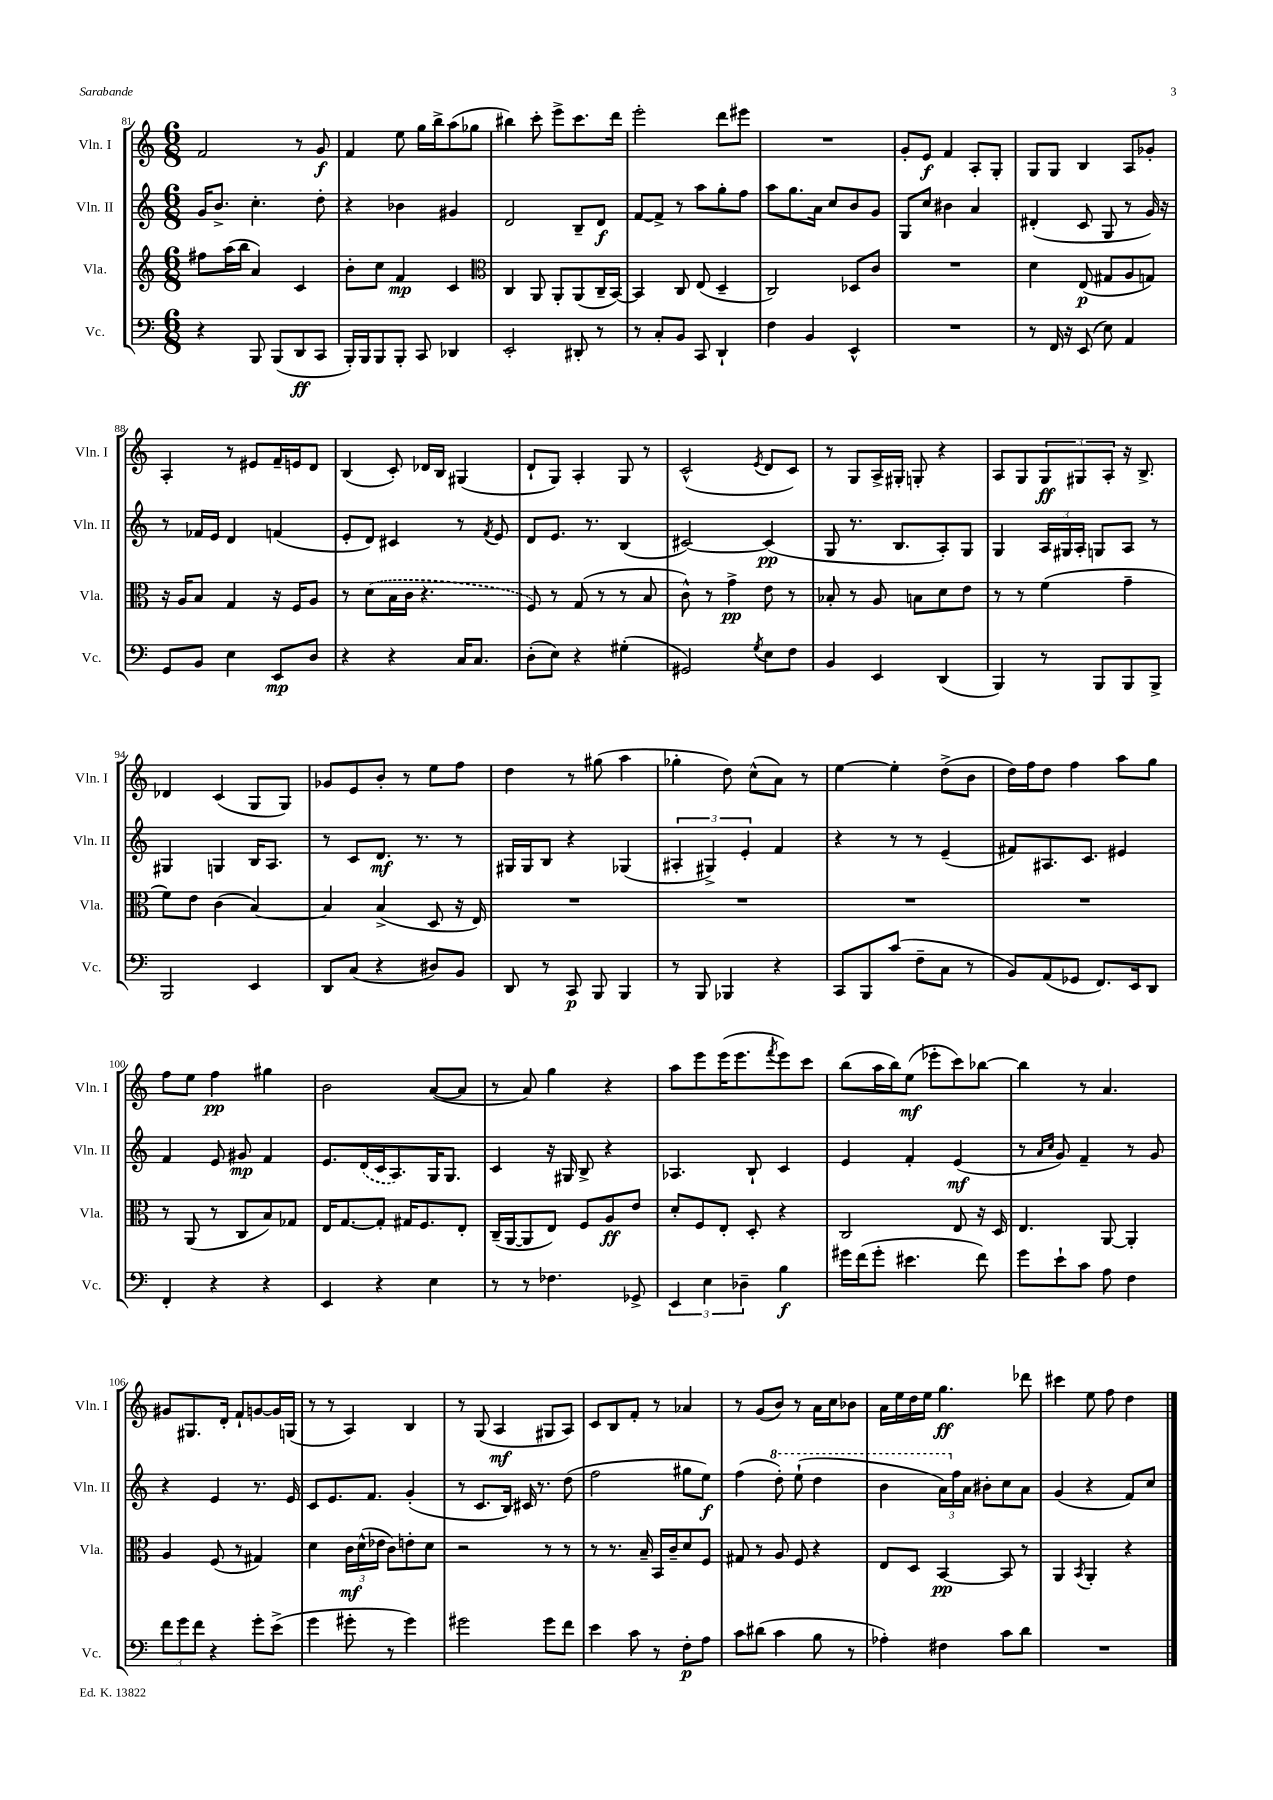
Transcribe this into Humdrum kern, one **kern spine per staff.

**kern	**dynam	**kern	**dynam	**kern	**dynam	**kern	**dynam
*part4	*part4	*part3	*part3	*part2	*part2	*part1	*part1
*staff4	*staff4	*staff3	*staff3	*staff2	*staff2	*staff1	*staff1
*I"Vc.	*	*I"Vla.	*	*I"Vln. II	*	*I"Vln. I	*
*I'Vc.	*	*I'Vla.	*	*I'Vln. II	*	*I'Vln. I	*
*clefF4	*	*clefG2	*	*clefG2	*	*clefG2	*
*k[]	*	*k[]	*	*k[]	*	*k[]	*
*M6/8	*	*M6/8	*	*M6/8	*	*M6/8	*
=81	=81	=81	=81	=81	=81	=81	=81
4r	.	8ff#X\L	.	16g/KL	.	2f/	.
.	.	.	.	8.b^/J	.	.	.
.	.	(16aa\L	.	.	.	.	.
.	.	16bb\JJ	.	.	.	.	.
8BBB/	.	4a/)	.	4.cc'\	.	.	.
(8BBB/L	.	.	.	.	.	.	.
8DD/	ff	4c/	.	.	.	8r	.
8CC/J	.	.	.	8dd'\	.	8g/	f
=82	=82	=82	=82	=82	=82	=82	=82
16BBB'/LL)	.	8b'\L	.	4r	.	4f/	.
16BBB/J	.	.	.	.	.	.	.
8BBB/	.	8cc\J	.	.	.	.	.
8BBB'/J	.	4f/	mp	4b-X\	.	8ee\	.
8CC/	.	.	.	.	.	16gg\LL	.
.	.	.	.	.	.	16bb^\J	.
4DD-X/	.	4c/	.	4g#X/	.	(8aa\	.
.	.	.	.	.	.	8gg-X\J	.
=83	=83	=83	=83	=83	=83	=83	=83
*	*	*clefC3	*	*	*	*	*
2EE'/	.	4C/	.	2d/	.	4bb#X\)	.
.	.	8AA/	.	.	.	8ccc'\	.
.	.	8AA'/L	.	.	.	8eee^\L	.
8DD#X'/	.	(8AA/	.	8B~/L	.	8.ccc\	.
8r	.	16C~/L	.	8d/J	f	.	.
.	.	[16BB/JJ)	.	.	.	16ddd\Jk	.
=84	=84	=84	=84	=84	=84	=84	=84
8r	.	4BB/]	.	[8f/L	.	2eee'\	.
8C'/L	.	.	.	8f^/J]	.	.	.
8BB/J	.	8C/	.	8r	.	.	.
8CC/	.	(8E/	.	8aa\L	.	.	.
4DD`/	.	4D~/	.	8gg'\	.	8ddd\L	.
.	.	.	.	8ff\J	.	8eee#X\J	.
=85	=85	=85	=85	=85	=85	=85	=85
4F\	.	2C/)	.	8aa\L	.	2.r	.
.	.	.	.	8.gg\	.	.	.
4BB/	.	.	.	.	.	.	.
.	.	.	.	16a\Jk	.	.	.
.	.	.	.	8cc/L	.	.	.
4EE^^/	.	8D-X/L	.	8b/	.	.	.
.	.	8c/J	.	8g/J	.	.	.
=86	=86	=86	=86	=86	=86	=86	=86
2.r	.	2.r	.	8G/L	.	8g'/L	.
.	.	.	.	8cc/J	.	8e/J	f
.	.	.	.	4b#X\	.	4f/	.
.	.	.	.	4a/	.	8A'/L	.
.	.	.	.	.	.	8G'/J	.
=87	=87	=87	=87	=87	=87	=87	=87
8r	.	4d\	.	(4d#X'/	.	8G/L	.
16FF/	.	.	.	.	.	8G/J	.
16r	.	.	.	.	.	.	.
(8EE/	.	(8E/	p	8c/	.	4B/	.
8E\)	.	8G#X/L	.	8G/	.	.	.
4AA/	.	8A/	.	8r	.	8A/L	.
.	.	8Gn/J)	.	16g/)	.	8g-X'/J	.
.	.	.	.	16r	.	.	.
!!LO:LB:g=z
=88	=88	=88	=88	=88	=88	=88	=88
8GG/L	.	16r	.	8r	.	4A'/	.
.	.	16A/KL	.	.	.	.	.
8BB/J	.	8B/J	.	16f-X/LL	.	.	.
.	.	.	.	16e/JJ	.	.	.
4E\	.	4G/	.	4d/	.	8r	.
.	.	.	.	.	.	8e#X/L	.
8EE/L	mp	16r	.	(4fn/	.	16f~/L	.
.	.	16F/KL	.	.	.	16en/J	.
8D/J	.	8A/J	.	.	.	8d/J	.
=89	=89	=89	=89	=89	=89	=89	=89
4r	.	8r	.	8e'/L	.	(4B/	.
.	.	(8d\L	.	8d/J)	.	.	.
4r	.	16B\L	.	4c#X/	.	8c'/)	.
.	.	16c\JJ	.	.	.	.	.
.	.	4.r	.	.	.	16d-X/LL	.
.	.	.	.	.	.	16B/JJ	.
16C/KL	.	.	.	8r	.	(4G#X/	.
8.C/J	.	.	.	.	.	.	.
.	.	.	.	8qf/	.	.	.
.	.	.	.	8e/	.	.	.
=90	=90	=90	=90	=90	=90	=90	=90
(8D'\L	.	8F/)	.	8d/L	.	8d`/L	.
8E\J)	.	8r	.	8.e/J	.	8G/J)	.
4r	.	(8G/	.	.	.	4A'/	.
.	.	.	.	8.r	.	.	.
.	.	8r	.	.	.	.	.
(4G#X'\	.	8r	.	(4B/	.	8G/	.
.	.	8B/	.	.	.	8r	.
=91	=91	=91	=91	=91	=91	=91	=91
2GG#X/)	.	8c^^\)	.	[2c#X/)	.	(2c^^/	.
.	.	8r	.	.	.	.	.
.	.	4g^\	pp	.	.	.	.
8qG/	.	.	.	.	.	8qe/	.
8E\L	.	8e\	.	(4c#/]	pp	8d/L	.
8F\J	.	8r	.	.	.	8c/J)	.
=92	=92	=92	=92	=92	=92	=92	=92
4BB/	.	8B-X'/	.	8G/	.	8r	.
.	.	8r	.	8.r	.	8G/L	.
4EE/	.	8A/	.	.	.	16A^/L	.
.	.	.	.	8.B/L	.	16G#X'/JJ	.
.	.	8Bn\L	.	.	.	8Gn'/	.
(4DD/	.	8d\	.	8A'/)	.	4r	.
.	.	8e\J	.	8G/J	.	.	.
=93	=93	=93	=93	=93	=93	=93	=93
4BBB/)	.	8r	.	4G/	.	8A/L	.
.	.	8r	.	.	.	8G/	.
8r	.	(4f\	.	24A/LL	.	12G/	ff
.	.	.	.	24G#X/	.	.	.
.	.	.	.	24A'/JJ	.	12G#X/	.
8BBB/L	.	.	.	8Gn/L	.	.	.
.	.	.	.	.	.	12A'/J	.
8BBB/	.	4g~\	.	8A/J	.	16r	.
.	.	.	.	.	.	8.B^/	.
8BBB^/J	.	.	.	8r	.	.	.
!!LO:LB:g=z
=94	=94	=94	=94	=94	=94	=94	=94
2BBB/	.	8f\L)	.	4G#X/	.	4d-X/	.
.	.	8e\J	.	.	.	.	.
.	.	(4c\	.	4Gn/	.	(4c/	.
4EE/	.	[4B/)	.	16B/KL	.	8G/L	.
.	.	.	.	8.A/J	.	.	.
.	.	.	.	.	.	8G/J)	.
=95	=95	=95	=95	=95	=95	=95	=95
8DD/L	.	4B/]	.	8r	.	8g-X/L	.
(8C/J	.	.	.	8c/L	.	8e/	.
4r	.	(4B^/	.	8.d/J	mf	8b'/J	.
.	.	.	.	.	.	8r	.
.	.	.	.	8.r	.	.	.
8D#X/L)	.	8D/	.	.	.	8ee\L	.
8BB/J	.	16r	.	8r	.	8ff\J	.
.	.	16E/)	.	.	.	.	.
=96	=96	=96	=96	=96	=96	=96	=96
8DD/	.	2.r	.	16G#X/LL	.	4dd\	.
.	.	.	.	16G#/J	.	.	.
8r	.	.	.	8B/J	.	.	.
8CC/	p	.	.	4r	.	8r	.
8BBB/	.	.	.	.	.	(8gg#X\	.
4BBB/	.	.	.	(4G-X/	.	4aa\	.
=97	=97	=97	=97	=97	=97	=97	=97
8r	.	2.r	.	6A#X'/	.	4gg-X'\	.
8BBB/	.	.	.	.	.	.	.
.	.	.	.	6G#X^/)	.	.	.
4BBB-X/	.	.	.	.	.	8dd\)	.
.	.	.	.	6e'/	.	.	.
.	.	.	.	.	.	(8cc^^\L	.
4r	.	.	.	4f/	.	8a\J)	.
.	.	.	.	.	.	8r	.
=98	=98	=98	=98	=98	=98	=98	=98
8CC/L	.	2.r	.	4r	.	[4ee\	.
8BBB/	.	.	.	.	.	.	.
(8c/J	.	.	.	8r	.	4ee'\]	.
8F~\L	.	.	.	8r	.	.	.
8C\J	.	.	.	(4e~/	.	(8dd^\L	.
8r	.	.	.	.	.	8b\J	.
=99	=99	=99	=99	=99	=99	=99	=99
8BB/L)	.	2.r	.	8f#X/L)	.	16dd\LL)	.
.	.	.	.	.	.	16ff\J	.
(8AA/	.	.	.	8.A#X/	.	8dd\J	.
8GG-X/J	.	.	.	.	.	4ff\	.
.	.	.	.	8.c/J	.	.	.
8.FF/L)	.	.	.	.	.	.	.
.	.	.	.	4e#X/	.	8aa\L	.
16EE/k	.	.	.	.	.	.	.
8DD/J	.	.	.	.	.	8gg\J	.
!!LO:LB:g=z
=100	=100	=100	=100	=100	=100	=100	=100
4FF'/	.	8r	.	4f/	.	8ff\L	.
.	.	(8AA/	.	.	.	8ee\J	.
4r	.	8r	.	8e/	.	4ff\	pp
.	.	8C/L	.	8g#X/	mp	.	.
4r	.	8B/)	.	4f/	.	4gg#X\	.
.	.	8G-X/J	.	.	.	.	.
=101	=101	=101	=101	=101	=101	=101	=101
4EE/	.	16E/KL	.	8.e/L	.	2b\	.
.	.	[8.G/	.	.	.	.	.
.	.	.	.	(16d/L	.	.	.
4r	.	8G'/J]	.	16c/J	.	.	.
.	.	.	.	8.A/)	.	.	.
.	.	16G#X/KL	.	.	.	.	.
.	.	8.F/	.	.	.	.	.
4E\	.	.	.	16G/K	.	([8a/L	.
.	.	.	.	8.G/J	.	.	.
.	.	8E'/J	.	.	.	8a/J]	.
=102	=102	=102	=102	=102	=102	=102	=102
8r	.	(16C~/LL	.	4c/	.	8r	.
.	.	[16AA/J	.	.	.	.	.
8r	.	8AA/]	.	.	.	8a/)	.
4.F-X\	.	8E/J)	.	16r	.	4gg\	.
.	.	.	.	16G#X/	.	.	.
.	.	8F/L	.	8B^/	.	.	.
.	.	8A/	ff	4r	.	4r	.
8GG-X^/	.	8e/J	.	.	.	.	.
=103	=103	=103	=103	=103	=103	=103	=103
6EE/	.	8d'/L	.	4.A-X/	.	8aa\L	.
.	.	8F/	.	.	.	8eee\	.
6E\	.	.	.	.	.	.	.
.	.	8E'/J	.	.	.	(16eee\K	.
.	.	.	.	.	.	8.eee\	.
6D-X~\	.	.	.	.	.	.	.
.	.	8D'/	.	8B`/	.	.	.
.	.	.	.	.	.	8qfff/	.
4B\	f	4r	.	4c/	.	8eee\)	.
.	.	.	.	.	.	8ccc\J	.
=104	=104	=104	=104	=104	=104	=104	=104
16g#X\LL	.	2C/	.	4e/	.	(8bb\L	.
(16f\J	.	.	.	.	.	.	.
8g#'\J	.	.	.	.	.	16aa\L	.
.	.	.	.	.	.	16bb\J)	.
4.e#X\	.	.	.	4f'/	.	(8ee\J	mf
.	.	.	.	.	.	8eee-X'\L	.
.	.	8E/	.	(4e/	mf	8ccc\)	.
8f\)	.	16r	.	.	.	[8bb-X\J	.
.	.	16D/	.	.	.	.	.
=105	=105	=105	=105	=105	=105	=105	=105
8g\L	.	4.E/	.	8r	.	4bb-\]	.
.	.	.	.	16qqa/LL	.	.	.
.	.	.	.	16qqcc/JJ	.	.	.
8e`\	.	.	.	8g/)	.	.	.
8c\J	.	.	.	4f~/	.	8r	.
8A\	.	[8AA/	.	.	.	4.a/	.
4F\	.	4AA'/]	.	8r	.	.	.
.	.	.	.	8g/	.	.	.
!!LO:LB:g=z
=106	=106	=106	=106	=106	=106	=106	=106
12f\L	.	4A/	.	4r	.	8g#X/L	.
12g\	.	.	.	.	.	.	.
.	.	.	.	.	.	8.G#X/	.
12f\J	.	.	.	.	.	.	.
4r	.	(8F/	.	4e/	.	.	.
.	.	.	.	.	.	16d'/Jk	.
.	.	8r	.	.	.	8f`/L	.
8g'\L	.	4G#X/)	.	8.r	.	[8gn/	.
(8e^\J	.	.	.	.	.	16g/L]	.
.	.	.	.	16e/	.	(16Gn/JJ	.
=107	=107	=107	=107	=107	=107	=107	=107
4g\	.	4d\	.	8c/L	.	8r	.
.	.	.	.	8.e/	.	8r	.
8g#X'\	.	24c\LL	mf	.	.	4A/)	.
.	.	(24d^^\	.	.	.	.	.
.	.	.	.	8.f/J	.	.	.
.	.	24e-X\JJ	.	.	.	.	.
8r	.	8c\L)	.	.	.	.	.
4g#\)	.	8en'\	.	(4g'/	.	4B/	.
.	.	8d\J	.	.	.	.	.
=108	=108	=108	=108	=108	=108	=108	=108
2g#X\	.	2r	.	8r	.	8r	.
.	.	.	.	8.c/L	.	(8G/	.
.	.	.	.	.	.	4A/	mf
.	.	.	.	16B/Jk)	.	.	.
.	.	.	.	16c#X/	.	.	.
.	.	.	.	8.r	.	.	.
8g#\L	.	8r	.	.	.	8G#X/L	.
8f\J	.	8r	.	(8dd\	.	8A/J)	.
=109	=109	=109	=109	=109	=109	=109	=109
4e\	.	8r	.	2ff\	.	8c/L	.
.	.	8.r	.	.	.	8B/	.
8c\	.	.	.	.	.	8f'/J	.
.	.	16B~/	.	.	.	.	.
8r	.	16BB/LL	.	.	.	8r	.
.	.	16c~/J	.	.	.	.	.
8F'\L	p	8d/	.	8gg#X\L	.	4a-X/	.
8A\J	.	8F/J	.	8ee\J)	f	.	.
=110	=110	=110	=110	=110	=110	=110	=110
8c\L	.	8G#X/	.	(4ff\	.	8r	.
(8d#X\J	.	8r	.	.	.	(8g/L	.
*	*	*	*	*8va	*	*	*
4c\	.	8A/	.	8ddd'\)	.	8b/J)	.
.	.	8F/	.	(8eee`\	.	8r	.
8B\	.	4r	.	4ddd\	.	16a\LL	.
.	.	.	.	.	.	16cc\J	.
8r	.	.	.	.	.	8b-X\J	.
=111	=111	=111	=111	=111	=111	=111	=111
4A-X'\)	.	8E/L	.	4bb\	.	16a\LL	.
.	.	.	.	.	.	16ee\	.
.	.	8D/J	.	.	.	16dd\	.
.	.	.	.	.	.	16ee\JJ	.
4F#X\	.	[4BB/	pp	24aa\LL)	.	4.gg\	ff
*	*	*	*	*X8va	*	*	*
.	.	.	.	24ff\	.	.	.
.	.	.	.	24a\JJ	.	.	.
.	.	.	.	8b#X'\L	.	.	.
8c\L	.	8BB/]	.	8cc\	.	.	.
8d\J	.	8r	.	8a\J	.	8ddd-X\	.
=112	=112	=112	=112	=112	=112	=112	=112
2.r	.	4AA/	.	(4g/	.	4ccc#X\	.
.	.	8qBB/	.	.	.	.	.
.	.	4AA'/	.	4r	.	8ee\	.
.	.	.	.	.	.	8ff\	.
.	.	4r	.	8f/L)	.	4dd\	.
.	.	.	.	8cc/J	.	.	.
==	==	==	==	==	==	==	==
*-	*-	*-	*-	*-	*-	*-	*-
